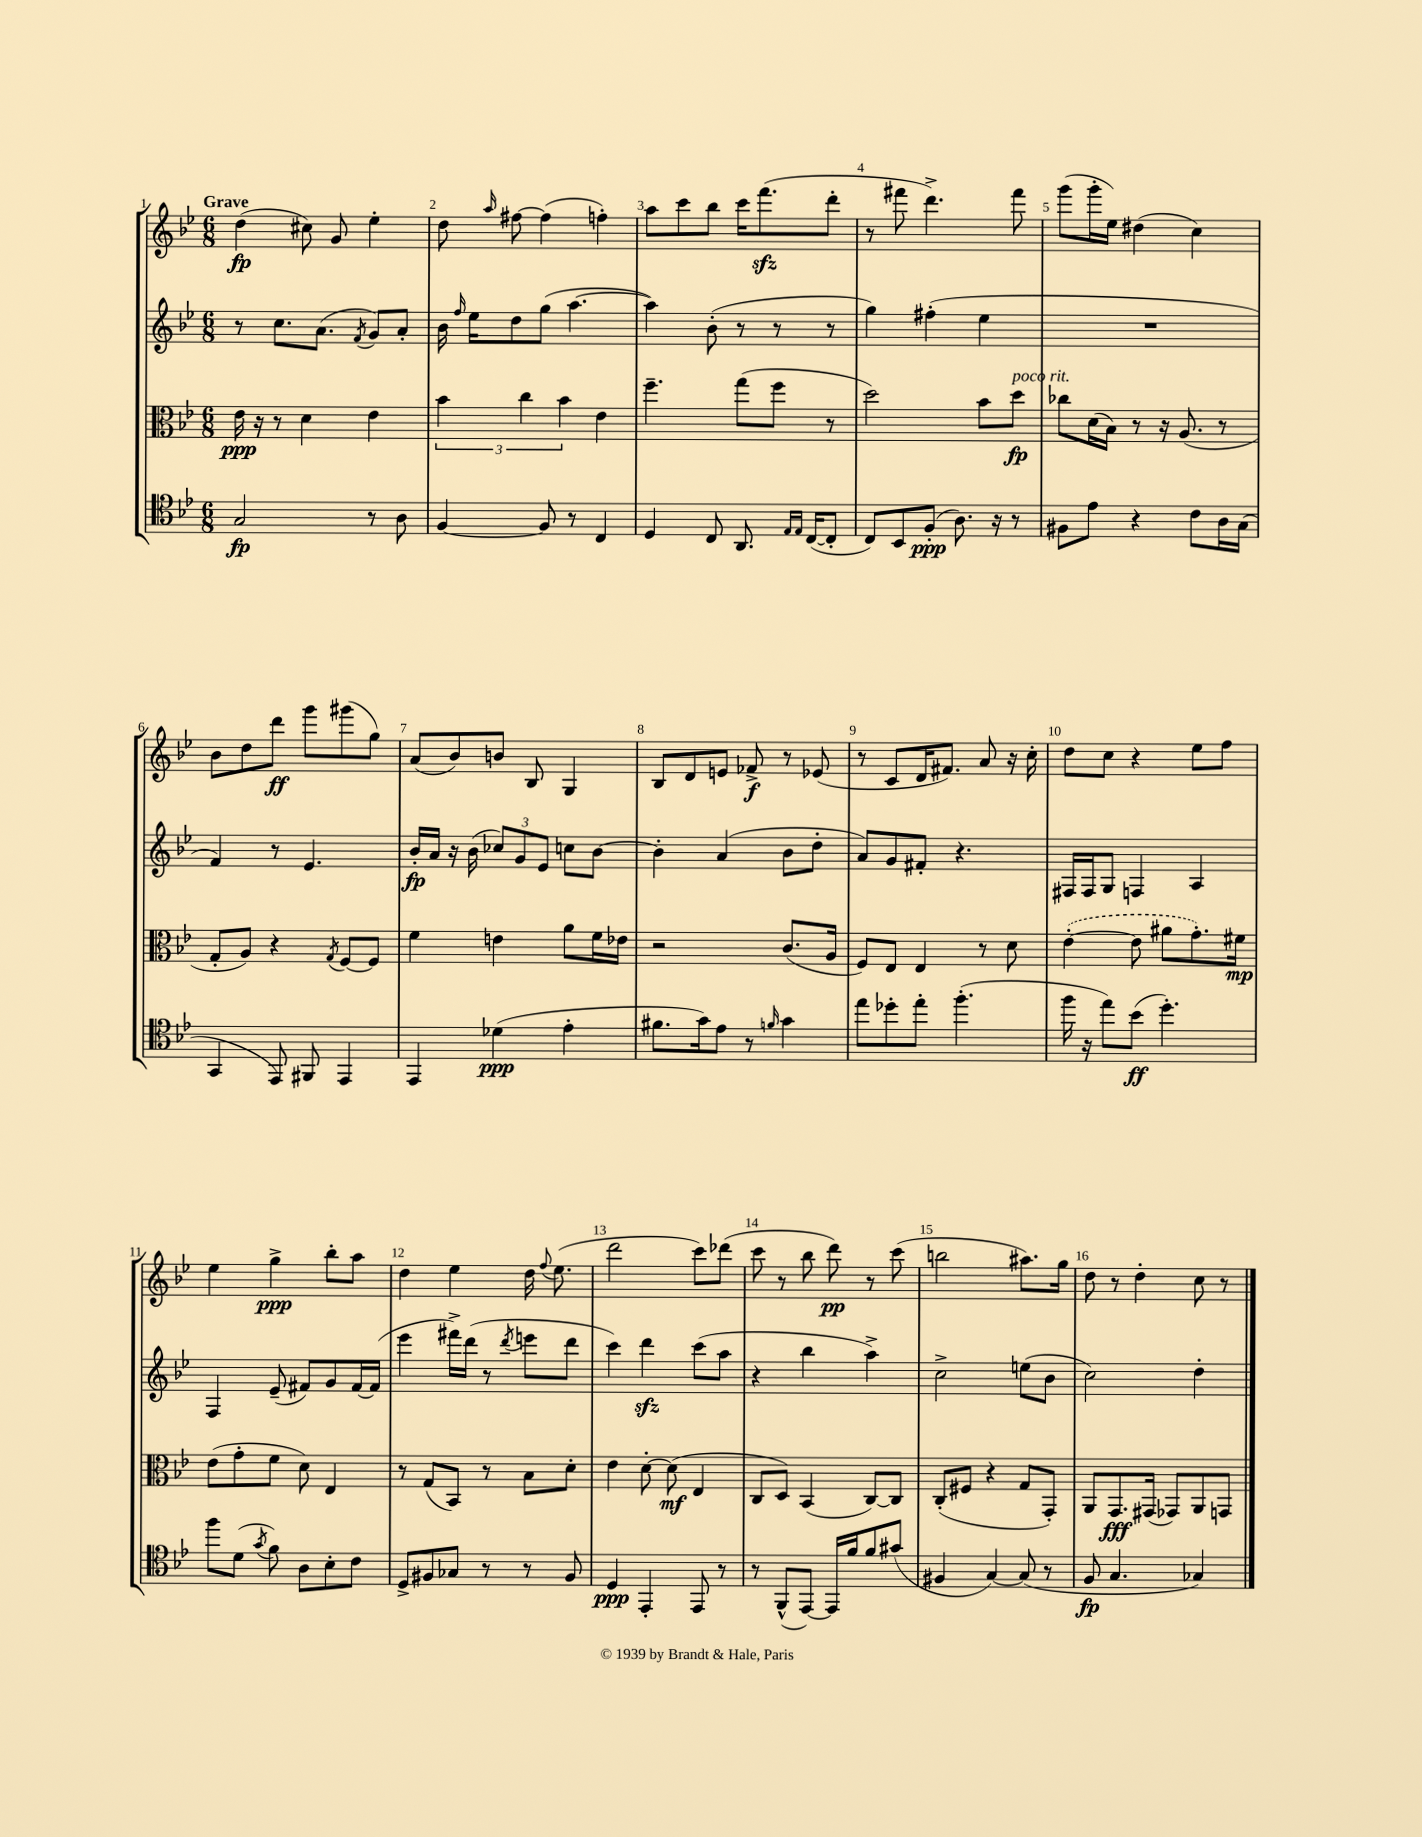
<<
\new StaffGroup <<
\new Staff = "s0" {
    \clef treble \key bes \major \numericTimeSignature \time 6/8 \tempo "Grave"
    \autoBeamOff d''4\fp( cis''8) g'8 ees''4-. |
    d''8 \grace { a''16 } fis''8~ fis''4( f''4-.) |
    a''8[ c'''8 bes''8] c'''16[ f'''8.\sfz( d'''8]-. |
    r8 fis'''8 d'''4.->) fis'''8 |
    g'''8[( g'''16-. ees''16]) dis''4( c''4) |
    bes'8[ d''8 d'''8]\ff g'''8[ gis'''8( g''8]) |
    a'8[( bes'8) b'8] bes8 g4 |
    bes8[ d'8 e'8] fes'8->\f r8 ees'8( |
    r8 c'8[ d'16 fis'8.]) a'8 r16 c''16-. |
    d''8[ c''8] r4 ees''8[ f''8] |
    ees''4 g''4->\ppp bes''8[-. a''8] |
    d''4 ees''4 d''16 \appoggiatura { f''8 } ees''8.( |
    d'''2 c'''8[) des'''8]( |
    c'''8 r8 bes''8 d'''8\pp) r8 c'''8( |
    b''2 ais''8.[) g''16] |
    d''8 r8 d''4-. c''8 r8 \bar "|." |
}
\new Staff = "s1" {
    \clef treble \key bes \major \numericTimeSignature \time 6/8
    \autoBeamOff r8 c''8.[ a'8.]( \acciaccatura { f'8 } g'8[) a'8]-. |
    bes'16 \grace { f''16 } ees''16[ d''8 g''8]( a''4.~ |
    a''4) bes'8-.( r8 r8 r8 |
    g''4) fis''4-.( ees''4 |
    R2. |
    f'4) r8 ees'4. |
    bes'16[-.\fp a'16] r16 bes'16( \tuplet 3/2 { ces''8[) g'8 ees'8] } c''8[ bes'8]~ |
    bes'4-. a'4( bes'8[ d''8]-. |
    a'8[) g'8 fis'8]-. r4. |
    fis16[ fis16 g8] f4 a4 |
    f4 ees'8--( fis'8[) g'8 fis'16~ fis'16]( |
    ees'''4 fis'''16[->) d'''16]( r8 \acciaccatura { d'''8 } e'''8[ d'''8] |
    c'''4) d'''4\sfz c'''8[( a''8] |
    r4 bes''4 a''4->) |
    c''2-> e''8[( bes'8] |
    c''2) d''4-. \bar "|." |
}
\new Staff = "s2" {
    \clef alto \key bes \major \numericTimeSignature \time 6/8
    \autoBeamOff ees'16\ppp r16 r8 d'4 ees'4 |
    \tuplet 3/2 { bes'4 c''4 bes'4 } ees'4 |
    f''4.-- g''8[( f''8] r8 |
    d''2) bes'8[ d''8]\fp^\markup { \italic "poco rit." } |
    ces''8[ d'16( bes16]) r8 r16 a8.( r8 |
    g8[-. a8]) r4 \acciaccatura { g8 } f8[~ f8] |
    f'4 e'4 a'8[ f'16 ees'16] |
    r2 c'8.[( a16] |
    f8[) ees8] ees4 r8 d'8 |
    \once \slurDashed ees'4~-.( ees'8 ais'8[ g'8.-.) fis'16]\mp |
    ees'8[( g'8-. f'8] d'8) ees4 |
    r8 g8[( bes,8]) r8 bes8[ d'8]-. |
    ees'4 d'8~-. d'8\mf( ees4 |
    c8[ d8]) bes,4( c8[~) c8] |
    c8[-.( fis8] r4 g8[ g,8]-.) |
    a,8[ g,8.\fff gis,16]( ges,8[) a,8 g,8] \bar "|." |
}
\new Staff = "s3" {
    \clef tenor \key bes \major \numericTimeSignature \time 6/8
    \autoBeamOff g2\fp r8 a8 |
    f4~ f8 r8 c4 |
    d4 c8 a,8. \grace { ees16[ ees16] } c16[~( c8]-. |
    c8[) bes,8 f8]-.\ppp( a8.) r16 r8 |
    fis8[ ees'8] r4 c'8[ a16 g16]( |
    g,4 ees,8) fis,8 ees,4 |
    ees,4 des'4\ppp( ees'4-. |
    fis'8.[ g'16) ees'8] r8 \grace { f'16 } g'4 |
    ees''8[ des''8-. ees''8]-. f''4.-.( |
    f''16 r16 ees''8[) bes'8]\ff( d''4.-.) |
    f''8[ d'8]( \acciaccatura { g'8 } f'8) a8[ bes8-. c'8] |
    d8[-> fis8 ges8] r8 r8 fis8 |
    d4\ppp ees,4-. ees,8 r8 |
    r8 f,8[-^( ees,8]~) ees,16[ f'16 f'8 gis'8]( |
    fis4 g4~) g8( r8 |
    f8\fp g4. ges4) \bar "|." |
}
>>
>>
\layout { \context { \Score \override BarNumber.break-visibility = ##(#f #t #t) barNumberVisibility = #all-bar-numbers-visible } }
